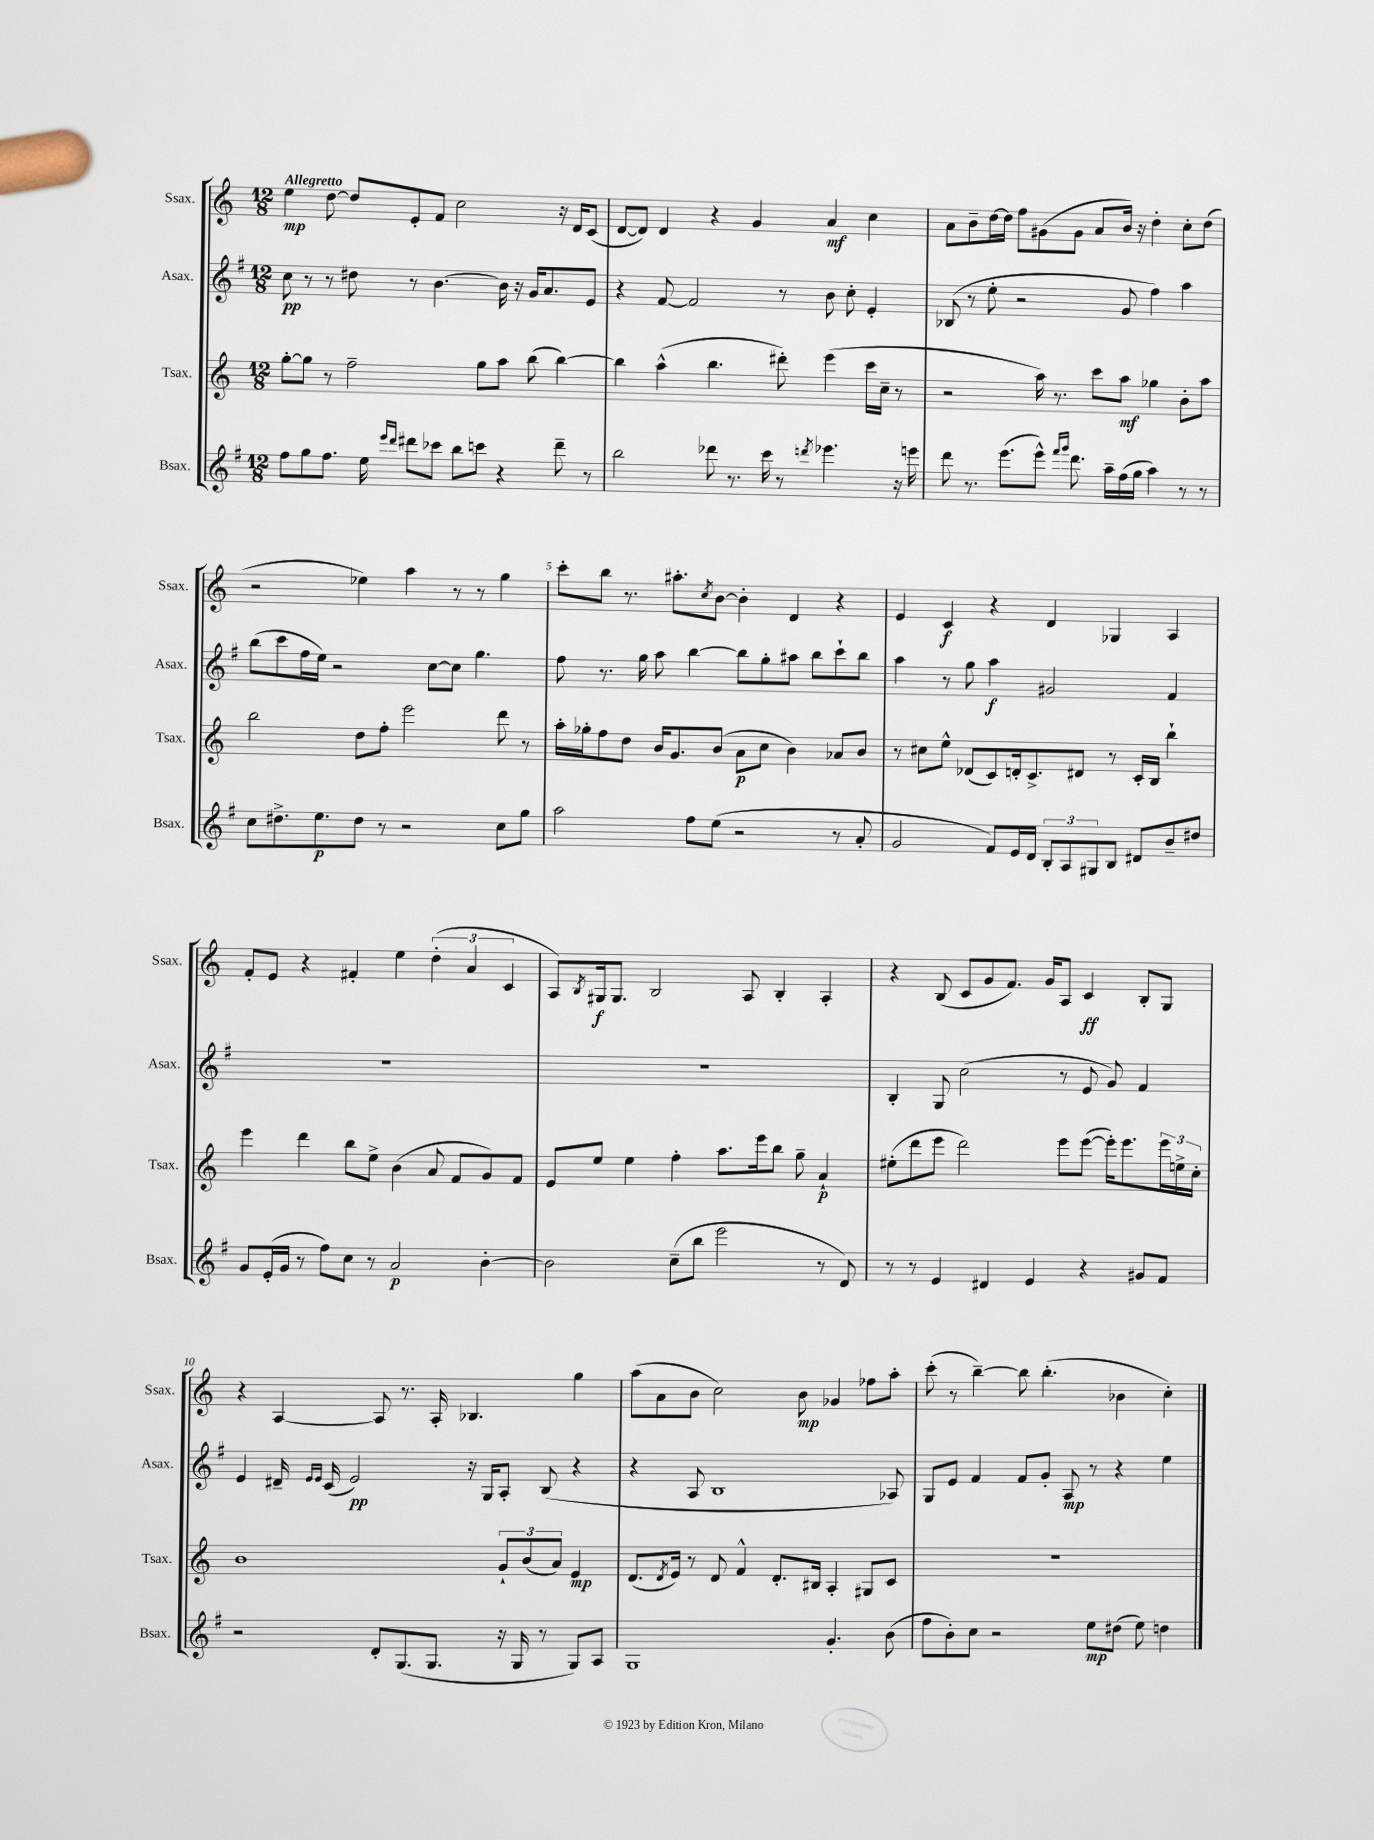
<<
\new StaffGroup <<
\new Staff = "s0" \with { instrumentName = "Ssax." shortInstrumentName = "Ssax." } {
    \clef treble \key c \major \numericTimeSignature \time 12/8 \tempo "Allegretto"
    e''4\mp d''8~ d''8 e'8-. f'8 c''2 r16 d'16 c'8( |
    d'8~ d'8) d'4 r4 g'4 a'4\mf c''4 |
    a'8 b'8-- d''16~ d''16 f''8 gis'8( gis'8 a'8 b'16) r16 d''4-. c''8-. d''8( |
    r2 ees''4) a''4 r8 r8 g''4 |
    c'''8-. b''8 r8. ais''8.-. \acciaccatura { c''8 } b'8~ b'4-. d'4 r4 |
    e'4 c'4\f r4 d'4 ges4 a4 |
    f'8-. e'8 r4 fis'4-. e''4 \tuplet 3/2 { d''4-.( a'4 c'4 } |
    a8) \acciaccatura { b8 } gis16\f gis8. b2 a8 b4-. a4-. |
    r4 b8( c'8 g'8 f'8.) g'16 a8 c'4\ff b8-. g8 |
    r4 a4~ a8 r8. a16-. bes4. g''4 |
    a''8( a'8 b'8 c''2) b'8\mp ges'4 fes''8 a''8-. |
    c'''8-.( r8 b''4~--) b''8 b''4.-.( bes'4 c''4-.) \bar "|." |
}
\new Staff = "s1" \with { instrumentName = "Asax." shortInstrumentName = "Asax." } {
    \clef treble \key g \major \numericTimeSignature \time 12/8
    c''8\pp r8 r8 dis''8 r8 b'4.~ b'16 r16 g'16 a'8. e'8 |
    r4 fis'8~ fis'2 r8 b'8 c''8-. e'4-. |
    bes8( r8 e''8-. r2 g'8 fis''4) a''4 |
    b''8( c'''8 fis''16 e''16) r2 c''8~ c''8 g''4. |
    fis''8 r8. g''16 a''8 b''4~ b''8 g''8-. ais''8 b''8 c'''8-! b''8 |
    a''4 r8 g''8 a''4\f gis'2 fis'4 |
    R1. |
    R1. |
    b4-. g8 c''2( r8 e'8 g'8) fis'4 |
    e'4 dis'16-- \grace { e'16 e'16 } c'16( e'2\pp) r16 g16 a8-. b8( r4 |
    r4 a8 b1 aes8) |
    g8 e'8 fis'4 fis'8 g'8-. a8\mp r8 r4 e''4 \bar "|." |
}
\new Staff = "s2" \with { instrumentName = "Tsax." shortInstrumentName = "Tsax." } {
    \clef treble \key c \major \numericTimeSignature \time 12/8
    g''8~-. g''8 r8 f''2-- g''8 a''8 b''8( b''4~) |
    b''4 a''4-^( b''4. dis'''8-.) e'''4( c'''16 c''16-- r8 |
    r2 a''16) r8. c'''8 a''8\mf ges''4 b'8-. a''8 |
    b''2 d''8 f''8-. e'''2 d'''8 r8 |
    a''16-. ges''16-. f''8 d''8 b'16 g'8. b'8( a'8\p c''8 b'4) aes'8 b'8 |
    r8 cis''8 e''8-^ des'8( c'8) d'16-. c'8.-> dis'8 r8 c'16-. b16 b''4-! |
    e'''4 d'''4 b''8 e''8-> b'4( a'8 f'8 g'8) f'8 |
    e'8 e''8 e''4 f''4-. a''8. e'''16 b''8 g''8-- a'4-!\p |
    eis''8-.( d'''8 e'''8 d'''2) e'''8 e'''8~( e'''16-.) e'''8. \tuplet 3/2 { e'''16 e''16-> c''16-. } |
    b'1 \tuplet 3/2 { g'8-! b'8( a'8) } e'4\mp |
    d'8.( \acciaccatura { d'8 } e'16) r8 d'8 f'4-^ d'8.-. bis16 a4-. gis8 c'8 |
    R1. \bar "|." |
}
\new Staff = "s3" \with { instrumentName = "Bsax." shortInstrumentName = "Bsax." } {
    \clef treble \key g \major \numericTimeSignature \time 12/8
    fis''8 g''8 fis''8. e''16 \grace { e'''16 d'''16 } dis'''8 ces'''8 b''8 c'''8 r4 dis'''8-- r8 |
    b''2 des'''8 r8. c'''16 r8 \acciaccatura { d'''8 } ees'''4. r16 e'''16 |
    d'''8 r8. e'''8.( e'''8-^) \grace { fis'''16 g'''16 } d'''8. a''16-- fis''16( g''16 a''4) r8 r8 |
    c''8 dis''8.-> e''8.\p dis''8 r8 r2 c''8 g''8 |
    a''2 fis''8 e''8( r2 r8 a'8-. |
    g'2 fis'8) e'16 d'16 \tuplet 3/2 { b8-. a8 gis8 } b8 dis'8 b'8-- dis''8 |
    g'8 e'16-.( g'16 r8 fis''8) c''8 r8 a'2\p b'4~-. |
    b'2 c''8--( b''8 e'''2 r8 d'8) |
    r8 r8 e'4 dis'4 e'4 r4 gis'8 fis'8 |
    r2 d'8-. g8.( g8. r16 g16 r8 g8) a8 |
    g1 g'4.-. b'8( |
    fis''8 b'8-.) c''8 r2 e''8\mp dis''8( e''8) d''4 \bar "|." |
}
>>
>>
\layout { \context { \Score \override BarNumber.break-visibility = ##(#f #t #t) barNumberVisibility = #(every-nth-bar-number-visible 5) } }
